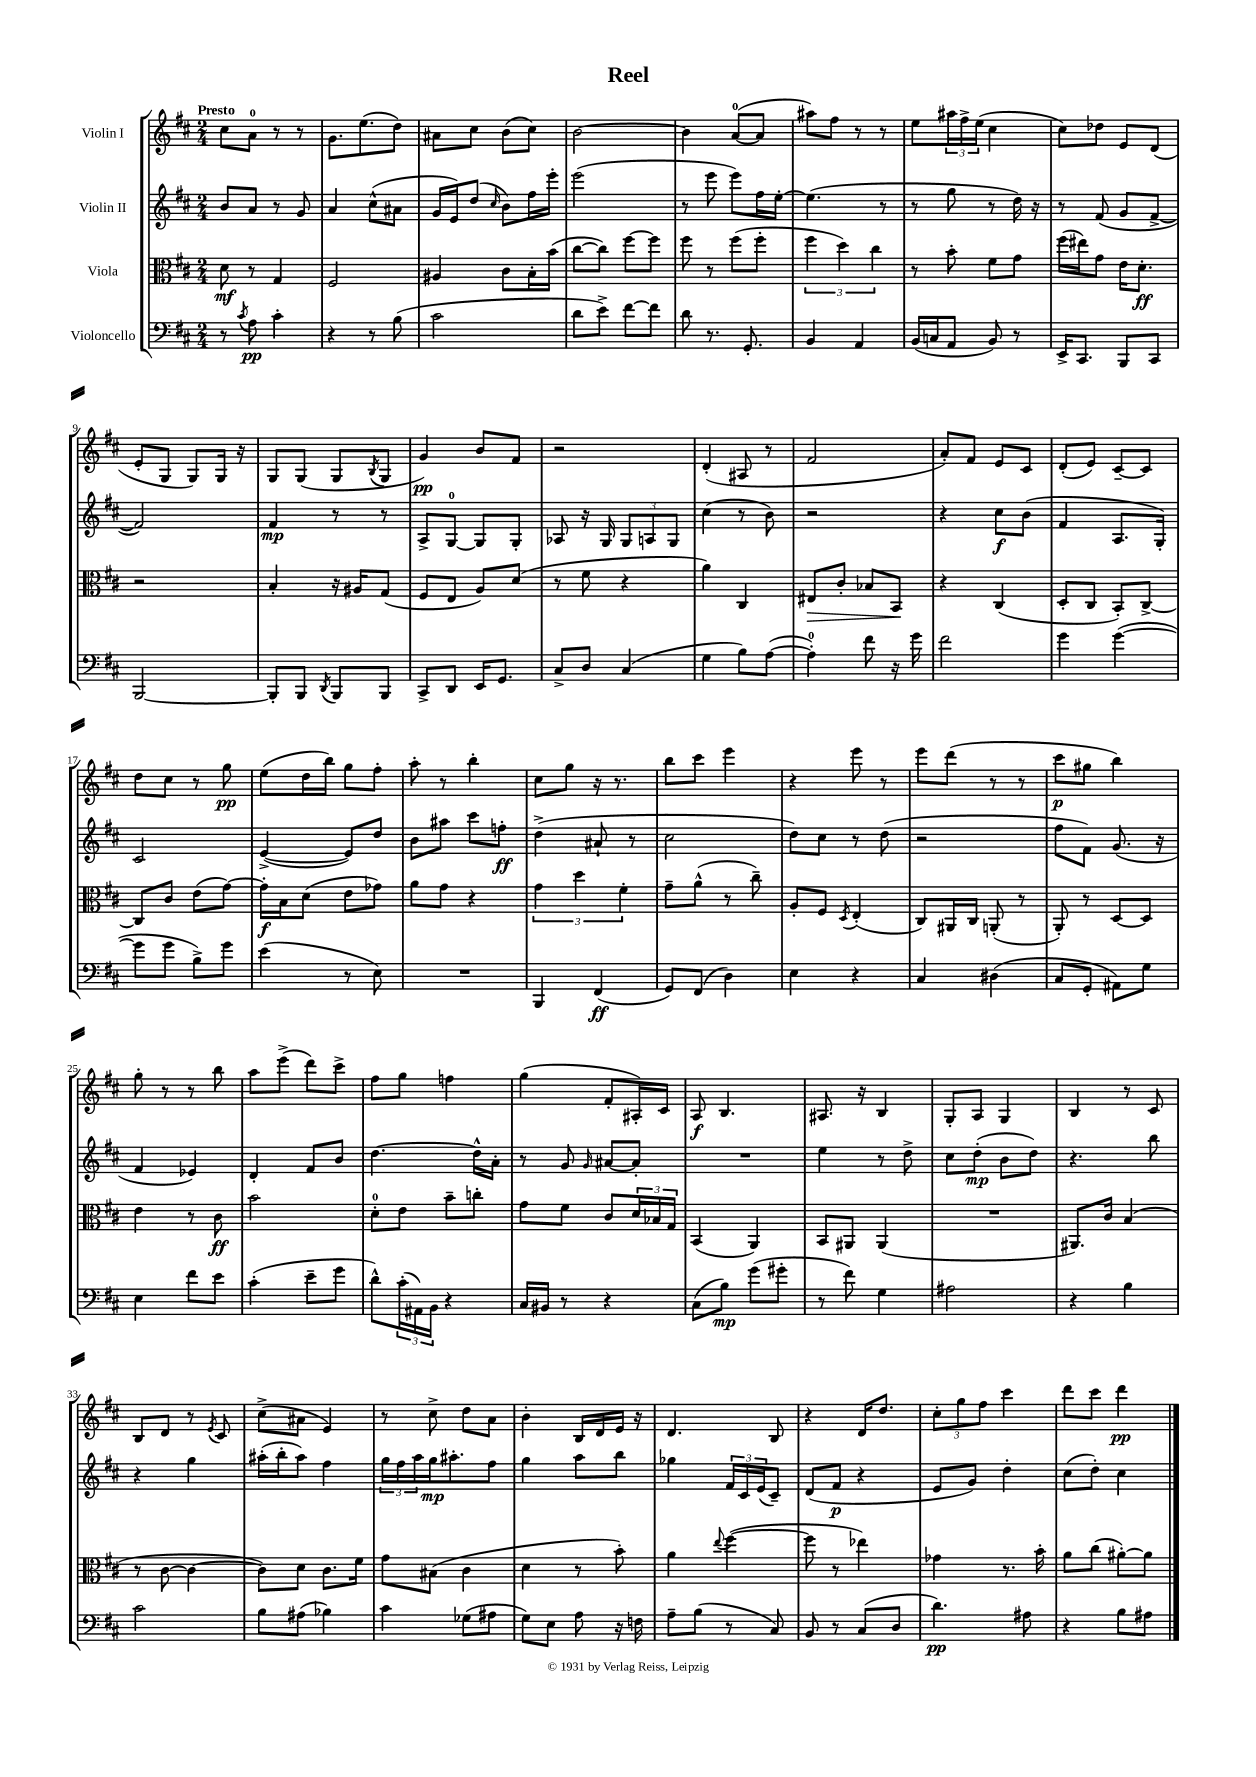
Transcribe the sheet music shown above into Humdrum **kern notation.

**kern	**kern	**kern	**kern
*staff4	*staff3	*staff2	*staff1
*clefF4	*clefC3	*clefG2	*clefG2
*k[f#c#]	*k[f#c#]	*k[f#c#]	*k[f#c#]
*M2/4	*M2/4	*M2/4	*M2/4
8r	8d	8b	8cc#
8qc#	.	.	.
8A	8r	8a	8a
4c#'	4G	8r	8r
.	.	8g	8r
=	=	=	=
4r	2F#	4a	8.g
.	.	.	(8.ee
8r	.	(8cc#^^	.
(8B	.	8a#	8dd)
=	=	=	=
2c#	4A#	16g	8a#
.	.	16e)	.
.	.	(8dd	8cc#
.	.	16qqcc#	.
.	8c#	8b)	(8b
.	16B'	16ff#	8cc#)
.	(16b	16eee'	.
=	=	=	=
8d	[8cc#	(2eee	[2b
8e^)	8cc#])	.	.
[8f#	[8ff#	.	.
8f#]	8ff#]	.	.
=	=	=	=
8d	8ff#	8r	4b]
8.r	8r	8eee	.
.	(8ff#	8eee)	([8a
8.GG'	.	.	.
.	8ff#'	16ff#	8a]
.	.	[16ee'	.
=	=	=	=
4BB	6ff#	(4.ee]	8aa#)
.	.	.	8ff#
.	6dd)	.	.
4AA	.	.	8r
.	6cc#	.	.
.	.	8r	8r
=	=	=	=
(16BB	8r	8r	8ee
16C	.	.	.
8AA	8b'	8gg	24aa#
.	.	.	24ff#^
.	.	.	(24ee
8BB)	8f#	8r	4cc#
8r	8g	16dd)	.
.	.	16r	.
=	=	=	=
16EE^	(16ff#	8r	8cc#)
8.CC#	16ee#)	.	.
.	8g	(8f#	8dd-
8BBB	16e	8g	8e
.	8.d'	.	.
8CC#	.	[8f#^	(8d
=	=	=	=
[2BBB	2r	2f#])	8e'
.	.	.	8G
.	.	.	8G)
.	.	.	16G
.	.	.	16r
=	=	=	=
8BBB']	4B'	4f#	8G
8BBB	.	.	(8G
8qDD	.	.	.
8BBB	16r	8r	8G
.	16A#	.	.
.	.	.	8qB
8BBB	(8G	8r	8G
=	=	=	=
8CC#^	8F#	8A^	4g)
8DD	8E	[8G	.
16EE	8A)	8G]	8b
8.GG	.	.	.
.	(8d	8G'	8f#
=	=	=	=
8C#^	8r	8A-	2r
8D	8f#	16r	.
.	.	16G	.
(4C#	4r	12G	.
.	.	12A	.
.	.	12G	.
=	=	=	=
4G	4a)	(4cc#	(4d'
8B)	4C#	8r	8A#
([8A	.	8b)	8r
=	=	=	=
4A'])	8E#	2r	2f#
.	8c#'	.	.
8f#	8B-	.	.
16r	8BB	.	.
16g	.	.	.
=	=	=	=
2f#	4r	4r	8a')
.	.	.	8f#
.	(4C#	8cc#	8e
.	.	(8b	8c#
=	=	=	=
4g	8D'	4f#	(8d'
.	8C#	.	8e)
([4g	8BB')	8.A	[8c#~
.	[8C#^	.	8c#]
.	.	16G')	.
=	=	=	=
8g]	8C#]	2c#	8dd
8g	8c#	.	8cc#
8B^)	(8e	.	8r
8g	[8g)	.	8gg
=	=	=	=
(4e	16g']	([4e^	(8ee
.	16B	.	.
.	(8d	.	16dd
.	.	.	16bb)
8r	8e	8e])	8gg
8E)	8g-)	8dd	8ff#'
=	=	=	=
2r	8a	8b	8aa'
.	8g	8aa#	8r
.	4r	8ccc#	4bb'
.	.	8ff'	.
=	=	=	=
4BBB	6g	(4dd^	8cc#
.	.	.	8gg
.	6dd	.	.
(4FF#	.	8a#`	16r
.	.	.	8.r
.	6f#'	.	.
.	.	8r	.
=	=	=	=
8GG)	8g~	2cc#	8bb
(8FF#	(8a^^	.	8ccc#
4D)	8r	.	4eee
.	8cc#~)	.	.
=	=	=	=
4E	8A'	8dd)	4r
.	8F#	8cc#	.
.	8qD	.	.
4r	(4E'	8r	8eee
.	.	(8dd	8r
=	=	=	=
4C#	8C#)	2r	8eee
.	16AA#	.	(8ddd
.	16C#	.	.
(4D#	(8AA'	.	8r
.	8r	.	8r
=	=	=	=
8C#	8AA')	8ff#	8ccc#
8GG'	8r	8f#)	8gg#
8AA#)	[8D	(8.g	4bb)
8G	8D]	.	.
.	.	16r	.
=	=	=	=
4E	4e	4f#	8gg'
.	.	.	8r
8f#	8r	4e-)	8r
8e	8c#	.	8bb
=	=	=	=
(4c#'	2b	4d'	8aa
.	.	.	(8eee^
8e~	.	8f#	8ddd)
8g	.	8b	8ccc#^
=	=	=	=
8d^^)	8d'	[4.dd	8ff#
(24c#'	8e	.	8gg
24AA#)	.	.	.
24BB	.	.	.
4r	8b~	.	4ff
.	8cc'	16dd^^]	.
.	.	16a'	.
=	=	=	=
16C#	8g	8r	(4gg
16BB#	.	.	.
8r	8f#	8g	.
.	.	16qqg	.
4r	8c#	[8a#	8f#'
.	24d	8a#']	16A#')
.	24B-	.	.
.	.	.	16c#
.	24G	.	.
=	=	=	=
(8C#	(4BB	2r	8A
8B)	.	.	4.B
(8g	4AA)	.	.
8g#'	.	.	.
=	=	=	=
8r	8BB	4ee	8.A#
8f#)	8AA#	.	.
.	.	.	16r
4G	(4AA#	8r	4B
.	.	8dd^	.
=	=	=	=
2A#	2r	8cc#	8G'
.	.	(8dd'	8A
.	.	8b	4G
.	.	8dd)	.
=	=	=	=
4r	8.AA#)	4.r	4B
.	16c#	.	.
4B	(4B	.	8r
.	.	8bb	8c#
=	=	=	=
2c#	8r	4r	8B
.	[8c#	.	8d
.	4c#_	4gg	8r
.	.	.	8qe
.	.	.	8c#
=	=	=	=
8B	8c#])	(16aa#'	(8cc#^
.	.	16bb'	.
(8A#	8d	8aa#)	8a#
4B-)	8.c#	4ff#	4e)
.	16f#	.	.
=	=	=	=
4c#	8g	24gg	8r
.	.	24ff#	.
.	.	24aa	.
.	(8B#	16gg	8cc#^
.	.	8.aa#'	.
(8G-	4c#	.	8dd
8A#	.	8ff#	8a
=	=	=	=
8G)	4d	4gg	4b'
8E	.	.	.
8A	8r	8aa	16B
.	.	.	16d
16r	8b')	8bb	16e
16F	.	.	16r
=	=	=	=
8A~	4a	4gg-	4.d
(8B	.	.	.
.	8qqee	.	.
8r	([4ff#	24f#	.
.	.	24c#	.
.	.	(24e	.
8C#)	.	8c#~)	8B
=	=	=	=
8BB	8ff#]	(8d	4r
8r	8r	8f#	.
(8C#	4ee-)	4r	16d
.	.	.	8.dd
8D	.	.	.
=	=	=	=
4.d)	4g-	8e	12cc#'
.	.	.	12gg
.	.	8g)	.
.	.	.	12ff#
.	8.r	4dd'	4ccc#
8A#	.	.	.
.	16b'	.	.
=	=	=	=
4r	8a	(8cc#	8ddd
.	(8cc#	8dd')	8ccc#
8B	[8a#')	4cc#	4ddd
8A#	8a#]	.	.
==	==	==	==
*-	*-	*-	*-
